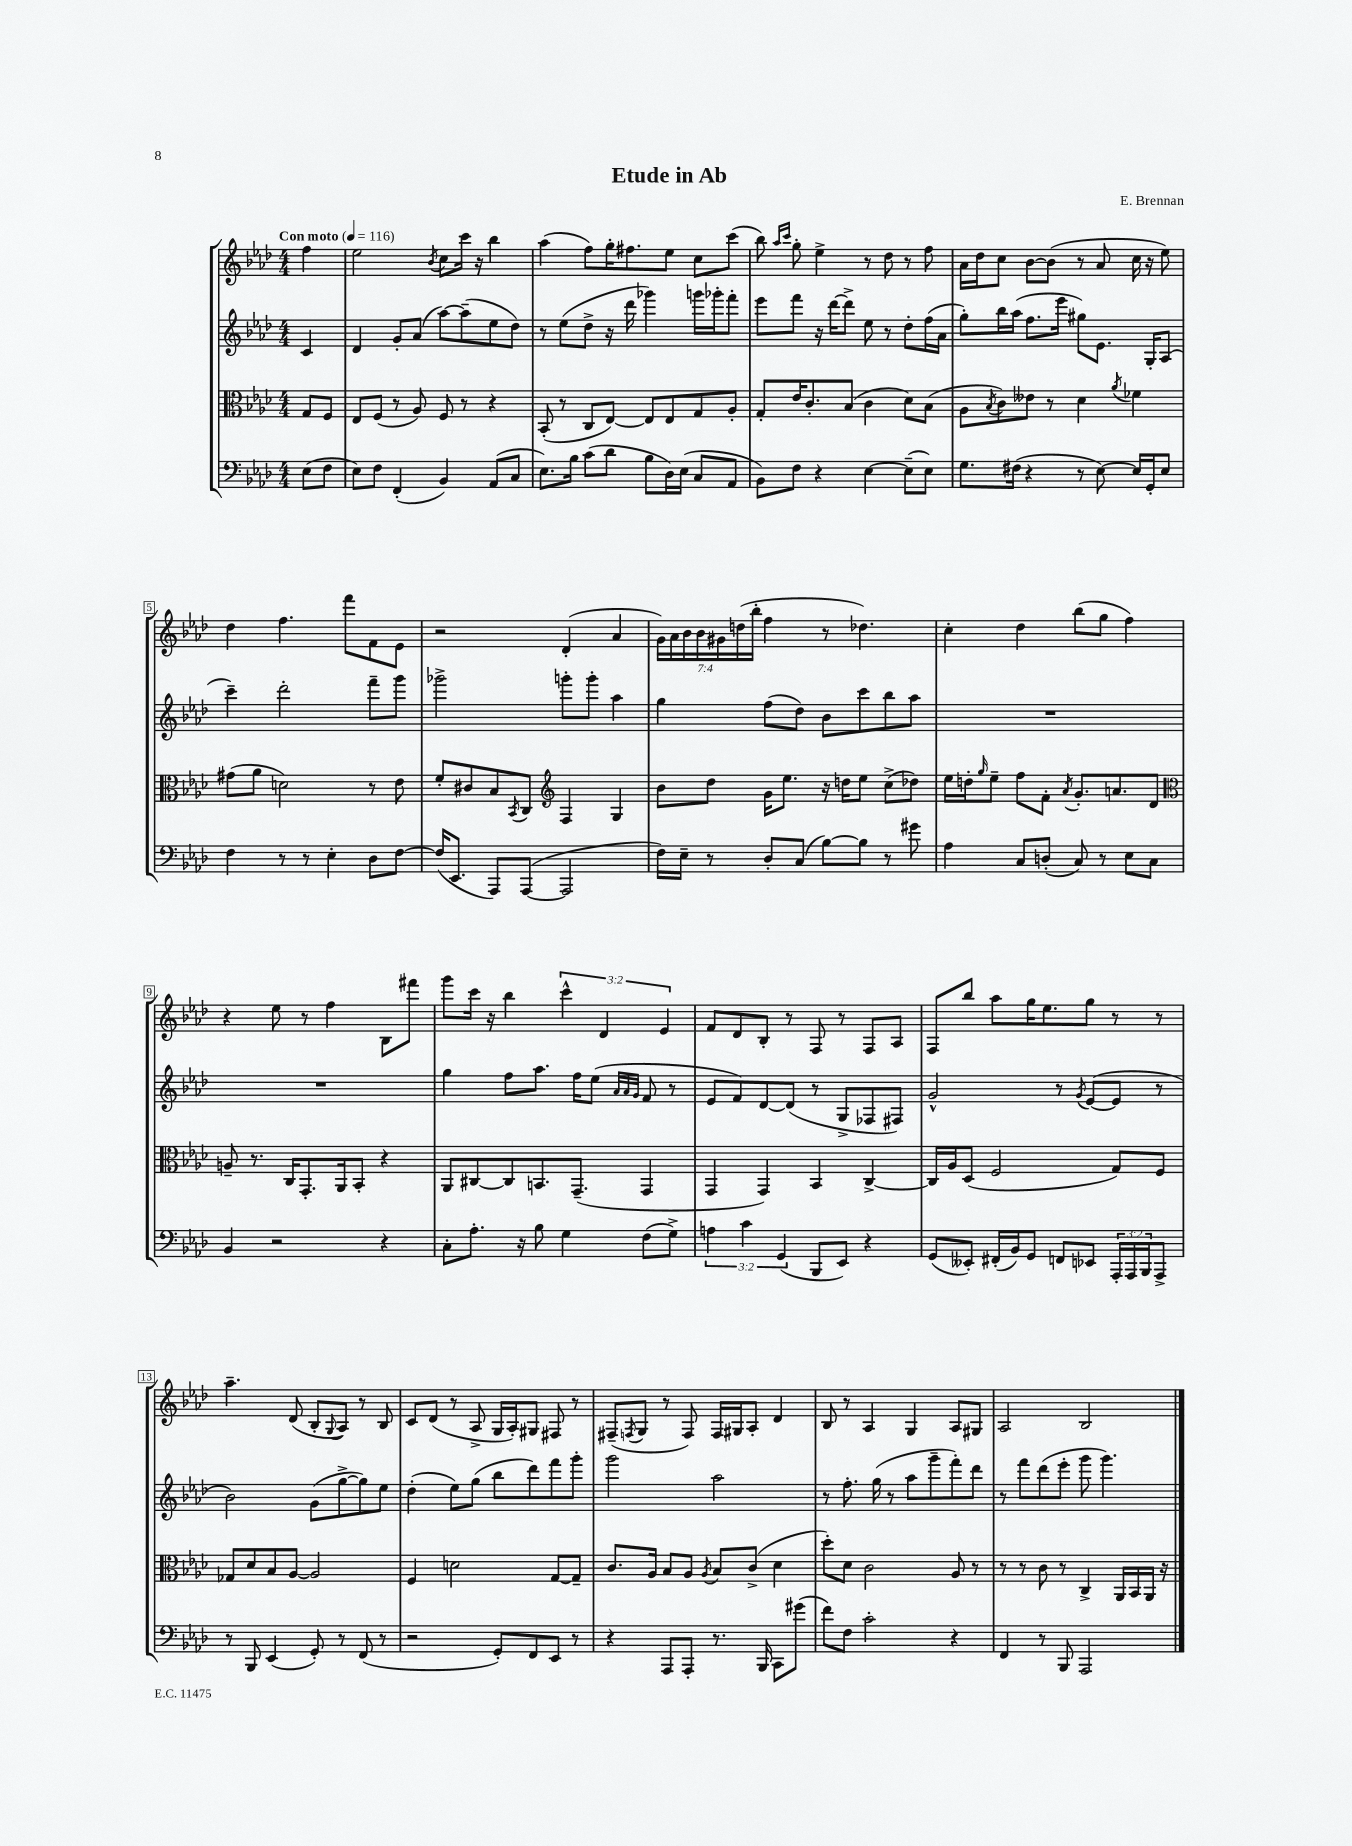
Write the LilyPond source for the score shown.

\header { title = "Etude in Ab" composer = "E. Brennan" }
<<
\new StaffGroup <<
\new Staff = "s0" {
    \clef treble \key aes \major \numericTimeSignature \time 4/4 \override Staff.TupletNumber.text = #tuplet-number::calc-fraction-text \partial 4 \tempo "Con moto" 4 = 116
    f''4 |
    ees''2 \acciaccatura { bes'8 } c''8 c'''16 r16 bes''4 |
    aes''4( f''8) g''16-. fis''8. ees''8 c''8 c'''8( |
    bes''8) \grace { aes''16 c'''16 } g''8-. ees''4-> r8 des''8 r8 f''8 |
    aes'16 des''16 c''8 bes'8~ bes'8( r8 aes'8 c''16 r16 ees''8) |
    des''4 f''4. f'''8 f'8 ees'8 |
    r2 des'4-.( aes'4 |
    \tuplet 7/4 { g'16) aes'16 bes'16 bes'16 gis'16 d''16( bes''16-. } f''4 r8 des''4.) |
    c''4-. des''4 bes''8( g''8 f''4) |
    r4 ees''8 r8 f''4 bes8 fis'''8 |
    g'''8 c'''16 r16 bes''4 \tuplet 3/2 { c'''4-^ des'4 ees'4 } |
    f'8 des'8 bes8-. r8 f8 r8 f8 aes8 |
    f8 bes''8 aes''8 g''16 ees''8. g''8 r8 r8 |
    aes''4.-- des'8( bes8-. \appoggiatura { g8 } aes8) r8 bes8 |
    c'8 des'8( r8 aes8-> g16 aes16-.) gis8 fis8 r8 |
    fis8--( \acciaccatura { f8 } g8 r8 f8) f16 gis16 aes8-. des'4 |
    bes8 r8 aes4 g4 aes8 gis8 |
    aes2 bes2 \bar "|." |
}
\new Staff = "s1" {
    \clef treble \key aes \major \numericTimeSignature \time 4/4 \partial 4
    c'4 |
    des'4 g'8-. aes'8( aes''8~) aes''8--( ees''8 des''8) |
    r8 ees''8( des''8-> r16 des'''16 ges'''4) g'''16 ges'''16-. f'''8-. |
    ees'''8 f'''8 r16 des'''16~ des'''8-> ees''8 r8 des''8-. f''16( aes'16 |
    g''8-.) bes''16 aes''16( f''8. ees'''16 gis''8) ees'8. g16-. aes8( |
    c'''4--) des'''2-. f'''8-- g'''8 |
    ges'''2-> g'''8-. g'''8-. aes''4 |
    g''4 f''8( des''8) bes'8 c'''8 bes''8 aes''8 |
    R1 |
    R1 |
    g''4 f''8 aes''8. f''16 ees''8( \grace { aes'32 aes'32 g'32 } f'8 r8 |
    ees'8 f'8) des'8~ des'8( r8 g8-> fes8 fis8) |
    g'2-^ r8 \acciaccatura { g'8 } ees'8~( ees'8 r8 |
    bes'2) g'8( g''8~-> g''8) ees''8 |
    des''4-.( ees''8) g''8( bes''8 des'''8) f'''8 g'''8-. |
    g'''2 aes''2 |
    r8 f''8.-. g''16( r8 aes''8 g'''8-- f'''8-.) des'''8 |
    r8 f'''8 des'''8( ees'''8-. g'''8 g'''4.) \bar "|." |
}
\new Staff = "s2" {
    \clef alto \key aes \major \numericTimeSignature \time 4/4 \partial 4
    g8 f8 |
    ees8 f8( r8 aes8) f8 r8 r4 |
    bes,8-.( r8 c8 ees8~) ees8 ees8 g8 aes8-. |
    g8-. ees'16 c'8.-. bes8( c'4 des'8) bes8( |
    aes8 \acciaccatura { bes8 } c'8) eeses'8 r8 des'4 \acciaccatura { aes'8 } fes'4 |
    gis'8( aes'8 d'2) r8 ees'8 |
    f'8-. cis'8 bes8 \acciaccatura { bes,8 } c8 \clef treble f4 g4 |
    bes'8 des''8 g'16 ees''8. r16 d''16 ees''8 c''8->( des''8) |
    ees''16 d''16-. \grace { g''16 } ees''8-- f''8 f'8-. \acciaccatura { aes'8 } g'8.-. a'8. des'8 |
    \clef alto a8-- r8. c16 g,8.-. aes,16 bes,8-. r4 |
    aes,8 cis8~ cis8 b,8. g,8.--( g,4 |
    g,4 g,4) bes,4 c4~-> |
    c16 aes16 des8( f2 g8) f8 |
    ges8 des'8 bes8 aes8~ aes2 |
    f4 d'2 g8~ g8-- |
    c'8. aes16 bes8 aes8 \acciaccatura { aes8 } bes8 c'8->( des'4 |
    des''8-.) des'8 c'2 aes8 r8 |
    r8 r8 c'8 r8 c4-> aes,16 bes,16 aes,16 r16 \bar "|." |
}
\new Staff = "s3" {
    \clef bass \key aes \major \numericTimeSignature \time 4/4 \override Staff.TupletNumber.text = #tuplet-number::calc-fraction-text \partial 4
    ees8( f8 |
    ees8) f8 f,4-.( bes,4) aes,8( c8 |
    ees8.) bes16 c'8( des'8 bes8 des16) ees16( c8 aes,8 |
    bes,8) f8 r4 ees4~ ees8--( ees8) |
    g8. fis16( r4 r8 ees8~) ees16 g,16-. ees8 |
    f4 r8 r8 ees4-. des8 f8~ |
    f16( ees,8. aes,,8) aes,,8~( aes,,2 |
    f16) ees16-- r8 des8-. c8( bes8~) bes8 r8 gis'8 |
    aes4 c8 d8-.( c8) r8 ees8 c8 |
    bes,4 r2 r4 |
    c8-. aes8.-. r16 bes8 g4 f8( g8->) |
    \tuplet 3/2 { a4 c'4 g,4( } bes,,8 ees,8) r4 |
    g,8( eeses,8-.) fis,16-.( bes,16) g,8 f,8 ees,8 \tuplet 3/2 { aes,,16-. aes,,16 bes,,16 } aes,,8-> |
    r8 bes,,8 ees,4( g,8-.) r8 f,8( r8 |
    r2 g,8-.) f,8 ees,8 r8 |
    r4 aes,,8 aes,,8-. r8. bes,,16 c,8 gis'8( |
    f'8) f8 c'2-. r4 |
    f,4 r8 bes,,8 aes,,2 \bar "|." |
}
>>
>>
\layout { \context { \Score \override BarNumber.stencil = #(make-stencil-boxer 0.1 0.3 ly:text-interface::print) } }
